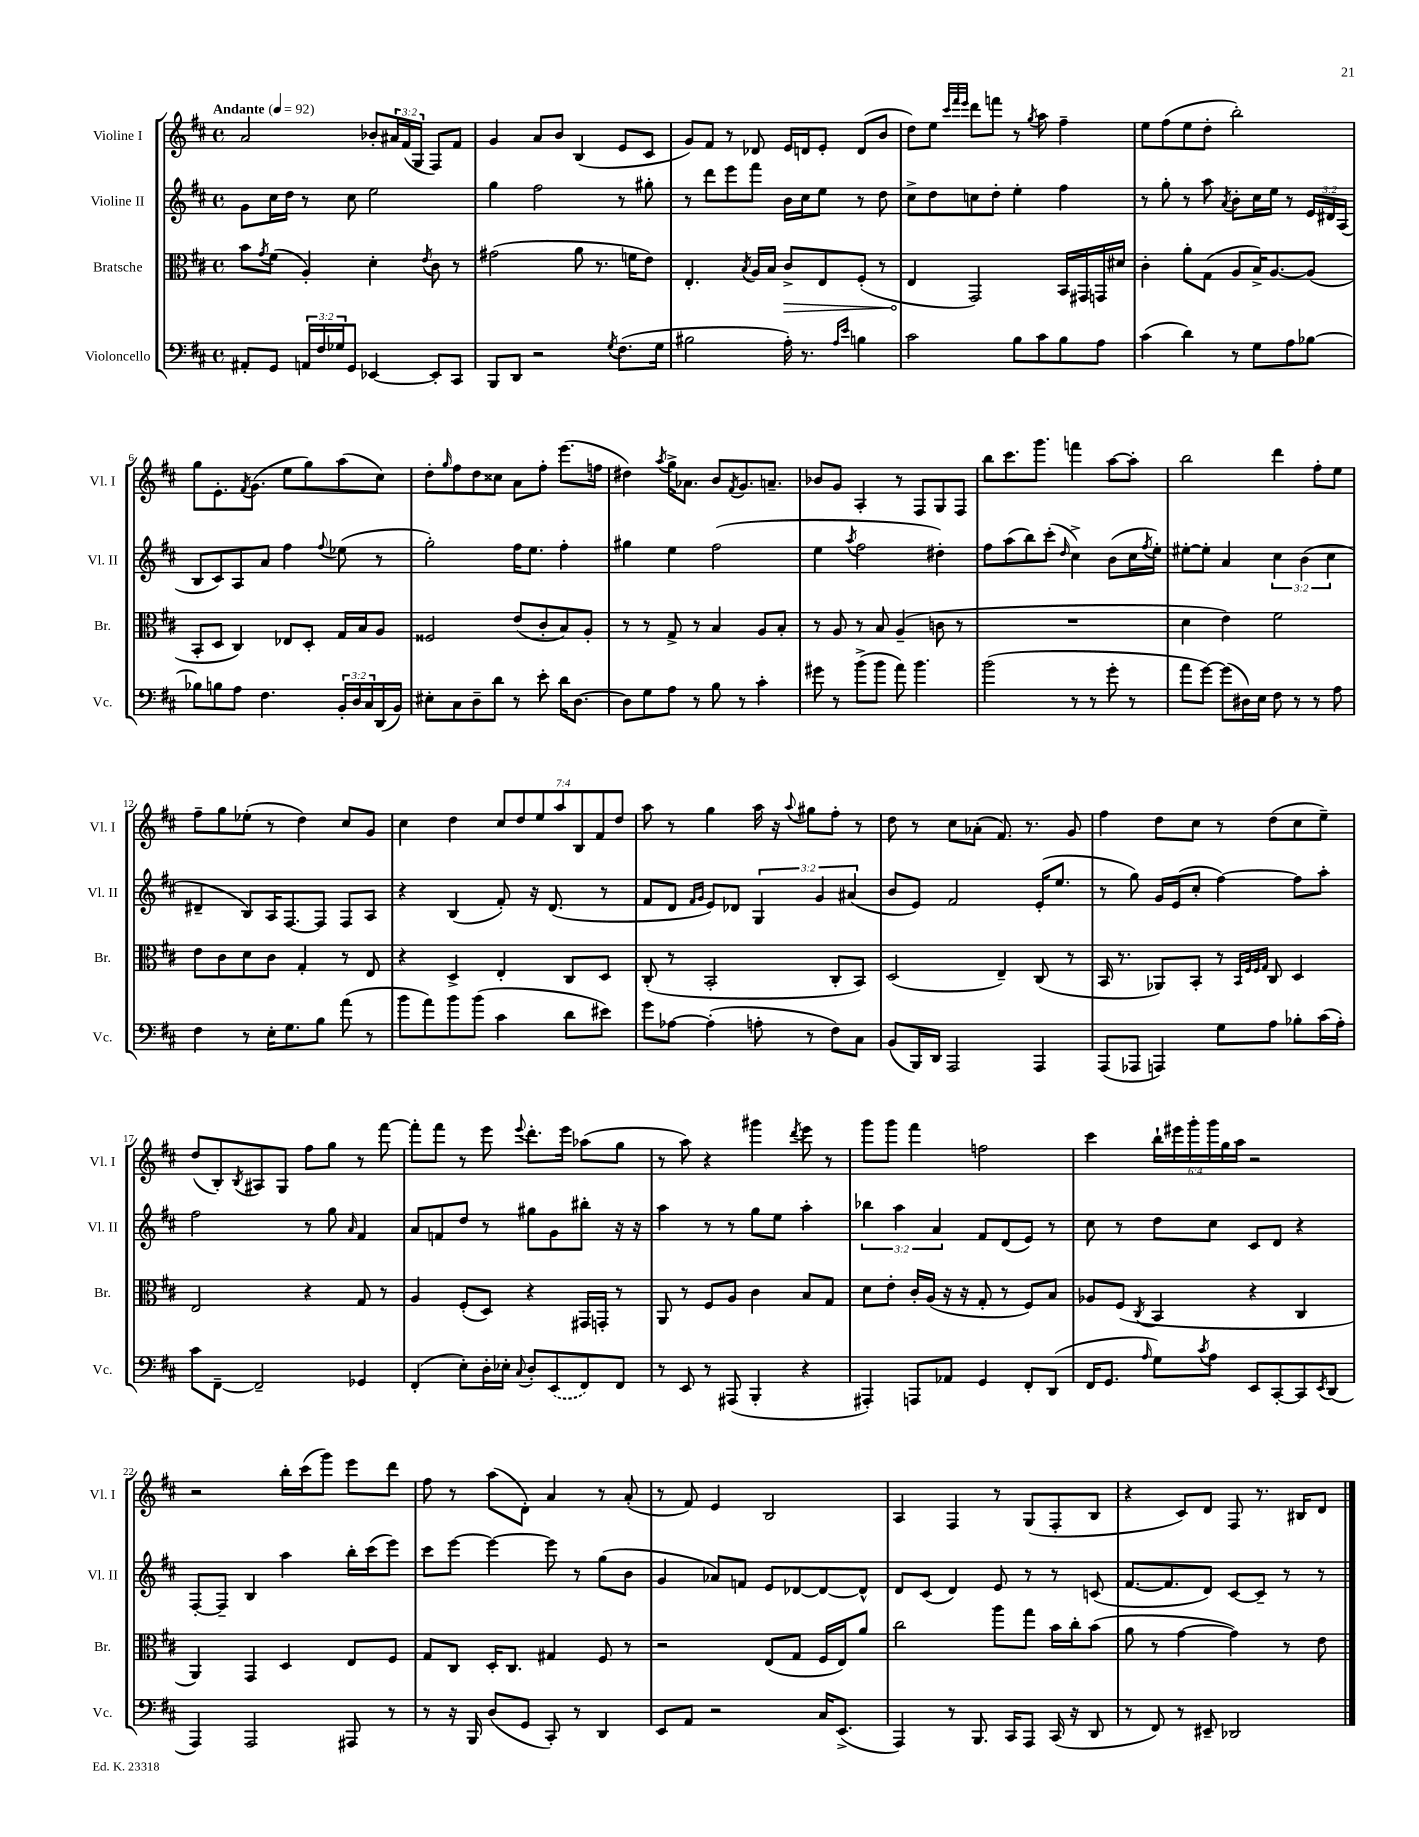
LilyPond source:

<<
\new StaffGroup <<
\new Staff = "s0" \with { instrumentName = "Violine I" shortInstrumentName = "Vl. I" } {
    \clef treble \key d \major \defaultTimeSignature \time 4/4 \override Staff.TupletNumber.text = #tuplet-number::calc-fraction-text \tempo "Andante" 4 = 92
    a'2 bes'8-. \tuplet 3/2 { ais'16 fis'16( g16 } fis8) fis'8 |
    g'4 a'8 b'8 b4( e'8 cis'8 |
    g'8) fis'8 r8 des'8 e'16 d'16 e'8-. d'8( b'8 |
    d''8) e''8 \grace { cis'''32 fis'''32 e'''32 } d'''8 f'''8 r8 \acciaccatura { g''8 } a''8 fis''4-- |
    e''8 fis''8( e''8 d''8-. b''2-.) |
    g''8 e'8.-. \acciaccatura { fis'8 } g'8.( e''8 g''8) a''8( cis''8) |
    d''8-. \grace { g''16 } fis''8 d''8 cisis''8 a'8 fis''8-. e'''8.( f''16 |
    dis''4) \acciaccatura { a''8 } g''16-> aes'8. b'8 \acciaccatura { fis'8 } g'8. a'8.-- |
    bes'8 g'8 a4-. r8 fis8 g8 fis8 |
    b''8 cis'''8. g'''8. f'''4 a''8~ a''8-. |
    b''2 d'''4 fis''8-. e''8 |
    fis''8-- g''8 ees''8-.( r8 d''4) cis''8 g'8 |
    cis''4 d''4 \tuplet 7/4 { cis''8 d''8 e''8 a''8 b8 fis'8 d''8 } |
    a''8 r8 g''4 a''16 r16 \appoggiatura { a''8 } gis''8 fis''8-. r8 |
    d''8 r8 cis''8 aes'8-.( fis'8.) r8. g'8 |
    fis''4 d''8 cis''8 r8 d''8( cis''8 e''8--) |
    d''8( b8-.) \acciaccatura { b8 } ais8 g8 fis''8 g''8 r8 fis'''8~ |
    fis'''8-. fis'''8 r8 e'''8 \appoggiatura { e'''8 } d'''8.-. e'''16 aes''8( g''8 |
    r8 a''8) r4 gis'''4 \acciaccatura { d'''8 } e'''8 r8 |
    g'''8 g'''8 fis'''4 f''2 |
    cis'''4 \tuplet 6/4 { b''16-! eis'''16 g'''16-. g'''16 g''16 a''16 } r2 |
    r2 b''16-. cis'''16( g'''8) e'''8 d'''8 |
    fis''8 r8 a''8( d'8-.) a'4 r8 a'8-.( |
    r8 fis'8) e'4 b2 |
    a4 fis4 r8 g8( fis8-. b8 |
    r4 cis'8) d'8 fis8 r8. bis16 d'8 \bar "|." |
}
\new Staff = "s1" \with { instrumentName = "Violine II" shortInstrumentName = "Vl. II" } {
    \clef treble \key d \major \defaultTimeSignature \time 4/4 \override Staff.TupletNumber.text = #tuplet-number::calc-fraction-text
    g'8 cis''16 d''16 r8 cis''8 e''2 |
    g''4 fis''2 r8 gis''8-. |
    r8 d'''8 e'''8 fis'''8 b'16 cis''16 e''8 r8 d''8 |
    cis''8-> d''8 c''8 d''8-. e''4-. fis''4 |
    r8 g''8-. r8 a''8 \acciaccatura { a'8 } b'8-. cis''16 e''16 r8 \tuplet 3/2 { e'16 dis'16 a16( } |
    b8 cis'8) a8 a'8 fis''4 \appoggiatura { fis''8 } ees''8( r8 |
    g''2-.) fis''16 e''8. fis''4-. |
    gis''4 e''4 fis''2( |
    e''4 \acciaccatura { a''8 } fis''2 dis''4-.) |
    fis''8 a''8( b''8) cis'''8-.( \grace { d''16 } cis''4->) b'8( cis''16 \acciaccatura { fis''8 } e''16-.) |
    eis''8~-. eis''8-. a'4 \tuplet 3/2 { cis''4 b'4( cis''4 } |
    dis'4-- b8) a16 fis8.~ fis8 fis8 a8 |
    r4 b4( fis'8-.) r16 d'8.( r8 |
    fis'8 d'8 \grace { fis'16 g'16 } e'8) des'8 \tuplet 3/2 { g4 g'4 ais'4( } |
    b'8 e'8) fis'2 e'16-.( e''8. |
    r8 g''8) g'16 e'16( cis''8-. fis''4~) fis''8 a''8-. |
    fis''2 r8 g''8 \grace { a'16 } fis'4 |
    a'8 f'8 d''8 r8 gis''8 g'8 bis''8-. r16 r16 |
    a''4 r8 r8 g''8 e''8 a''4-. |
    \tuplet 3/2 { bes''4 a''4 a'4 } fis'8 d'8( e'8) r8 |
    cis''8 r8 d''8 cis''8 cis'8 d'8 r4 |
    fis8~-. fis8-- b4 a''4 b''16-. cis'''16( e'''8) |
    cis'''8 e'''8~ e'''4~ e'''8 r8 g''8( b'8 |
    g'4 aes'8) f'8 e'8 des'8~ des'8~ des'8-^ |
    d'8 cis'8( d'4) e'8 r8 r8 c'8( |
    fis'8.~ fis'8. d'8) cis'8~ cis'8-- r8 r8 \bar "|." |
}
\new Staff = "s2" \with { instrumentName = "Bratsche" shortInstrumentName = "Br." } {
    \clef alto \key d \major \defaultTimeSignature \time 4/4
    b'8 \acciaccatura { g'8 } fis'8( a4-.) d'4-. \acciaccatura { e'8 } cis'8 r8 |
    gis'2( a'8 r8. f'16 e'8) |
    e4.-. \acciaccatura { b8 } a16 b16 \once \override Hairpin.circled-tip = ##t cis'8->\> e8 fis8-.( r8 |
    e4\! g,2) b,16 gis,16 g,16 dis'16 |
    cis'4-. a'8-. g8( a8 b16->) a8.~ a8( |
    b,8-. d8 cis4) ees8 d8-. g16 b16 a8 |
    fisis2 e'8( cis'8-. b8) a8-. |
    r8 r8 g8-> r8 b4 a8 b8-. |
    r8 a8 r8 b8 a4--( c'8 r8 |
    R1 |
    d'4 e'4) fis'2 |
    e'8 cis'8 d'8 cis'8 g4-. r8 e8 |
    r4 d4-> e4-. cis8 d8 |
    cis8-.( r8 b,2-. cis8-. b,8) |
    d2( e4--) cis8( r8 |
    b,16 r8. aes,8) b,8-. r8 \grace { b,32 fis32 fis32 g32 } cis8 d4 |
    e2 r4 g8 r8 |
    a4 fis8-.( d8) r4 gis,16 g,16-. r8 |
    a,8 r8 fis8 a8 cis'4 b8 g8 |
    d'8 e'8-. cis'16-. a16( r16 r16 g8-. r8 fis8) b8 |
    aes8 fis8( \acciaccatura { cis8 } b,4 r4 cis4 |
    a,4) g,4 d4 e8 fis8 |
    g8 cis8 d16-. cis8. gis4 fis8 r8 |
    r2 e8( g8 fis16 e16) a'8 |
    cis''2 a''8 g''8 b'16 cis''16-. b'8( |
    a'8 r8 g'4~ g'4) r8 e'8 \bar "|." |
}
\new Staff = "s3" \with { instrumentName = "Violoncello" shortInstrumentName = "Vc." } {
    \clef bass \key d \major \defaultTimeSignature \time 4/4 \override Staff.TupletNumber.text = #tuplet-number::calc-fraction-text
    ais,8-. g,8 \tuplet 3/2 { a,16 fis16 ges16 } g,8 ees,4~ ees,8-. cis,8 |
    b,,8 d,8 r2 \acciaccatura { g8 } fis8.( g16 |
    bis2 a16-.) r8. \grace { a16 e'16 } b4 |
    cis'2 b8 cis'8 b8 a8 |
    cis'4( d'4) r8 g8 a8 bes8~ |
    bes8 b8 a8 fis4. \tuplet 3/2 { b,16-. d16 cis16 } d,16( b,16) |
    eis8-. cis8 d8-- d'8 r8 e'8-. d'16 d8.~ |
    d8 g8 a8 r8 b8 r8 cis'4-. |
    gis'8 r8 b'8->( b'8 a'8) b'4. |
    b'2( r8 r8 g'8-. r8 |
    a'8 g'8~) g'8( dis16) e16 fis8 r8 r8 a8 |
    fis4 r8 e16-. g8. b8 a'8( r8 |
    b'8 a'8) b'8 b'8( cis'4 d'8 eis'8) |
    g'8 aes8~ aes4-.( a8-. r8 fis8) cis8 |
    b,8( b,,16) d,16 a,,2 a,,4 |
    a,,8( aes,,8 a,,4) g8 a8 bes8-. cis'16( a16-.) |
    cis'8 fis,8~-- fis,2-- ges,4 |
    fis,4-.( e8-.) d16-. ees16-. \appoggiatura { cis8 } d8-. \once \slurDashed e,8( fis,8) fis,8 |
    r8 e,8 r8 ais,,8( b,,4-. r4 |
    ais,,4-.) a,,8 aes,8 g,4 fis,8-. d,8( |
    fis,16 g,8. \grace { a16 } g8) \acciaccatura { cis'8 } a8 e,8 cis,8~-. cis,8 \acciaccatura { e,8 } d,8( |
    a,,4) a,,2 ais,,8 r8 |
    r8 r16 b,,16 d8( g,8 cis,8-.) r8 d,4 |
    e,8 a,8 r2 cis16 e,8.->( |
    a,,4) r8 b,,8. cis,16 a,,8 cis,16( r16 d,8 |
    r8 fis,8) r8 eis,8-- des,2 \bar "|." |
}
>>
>>
